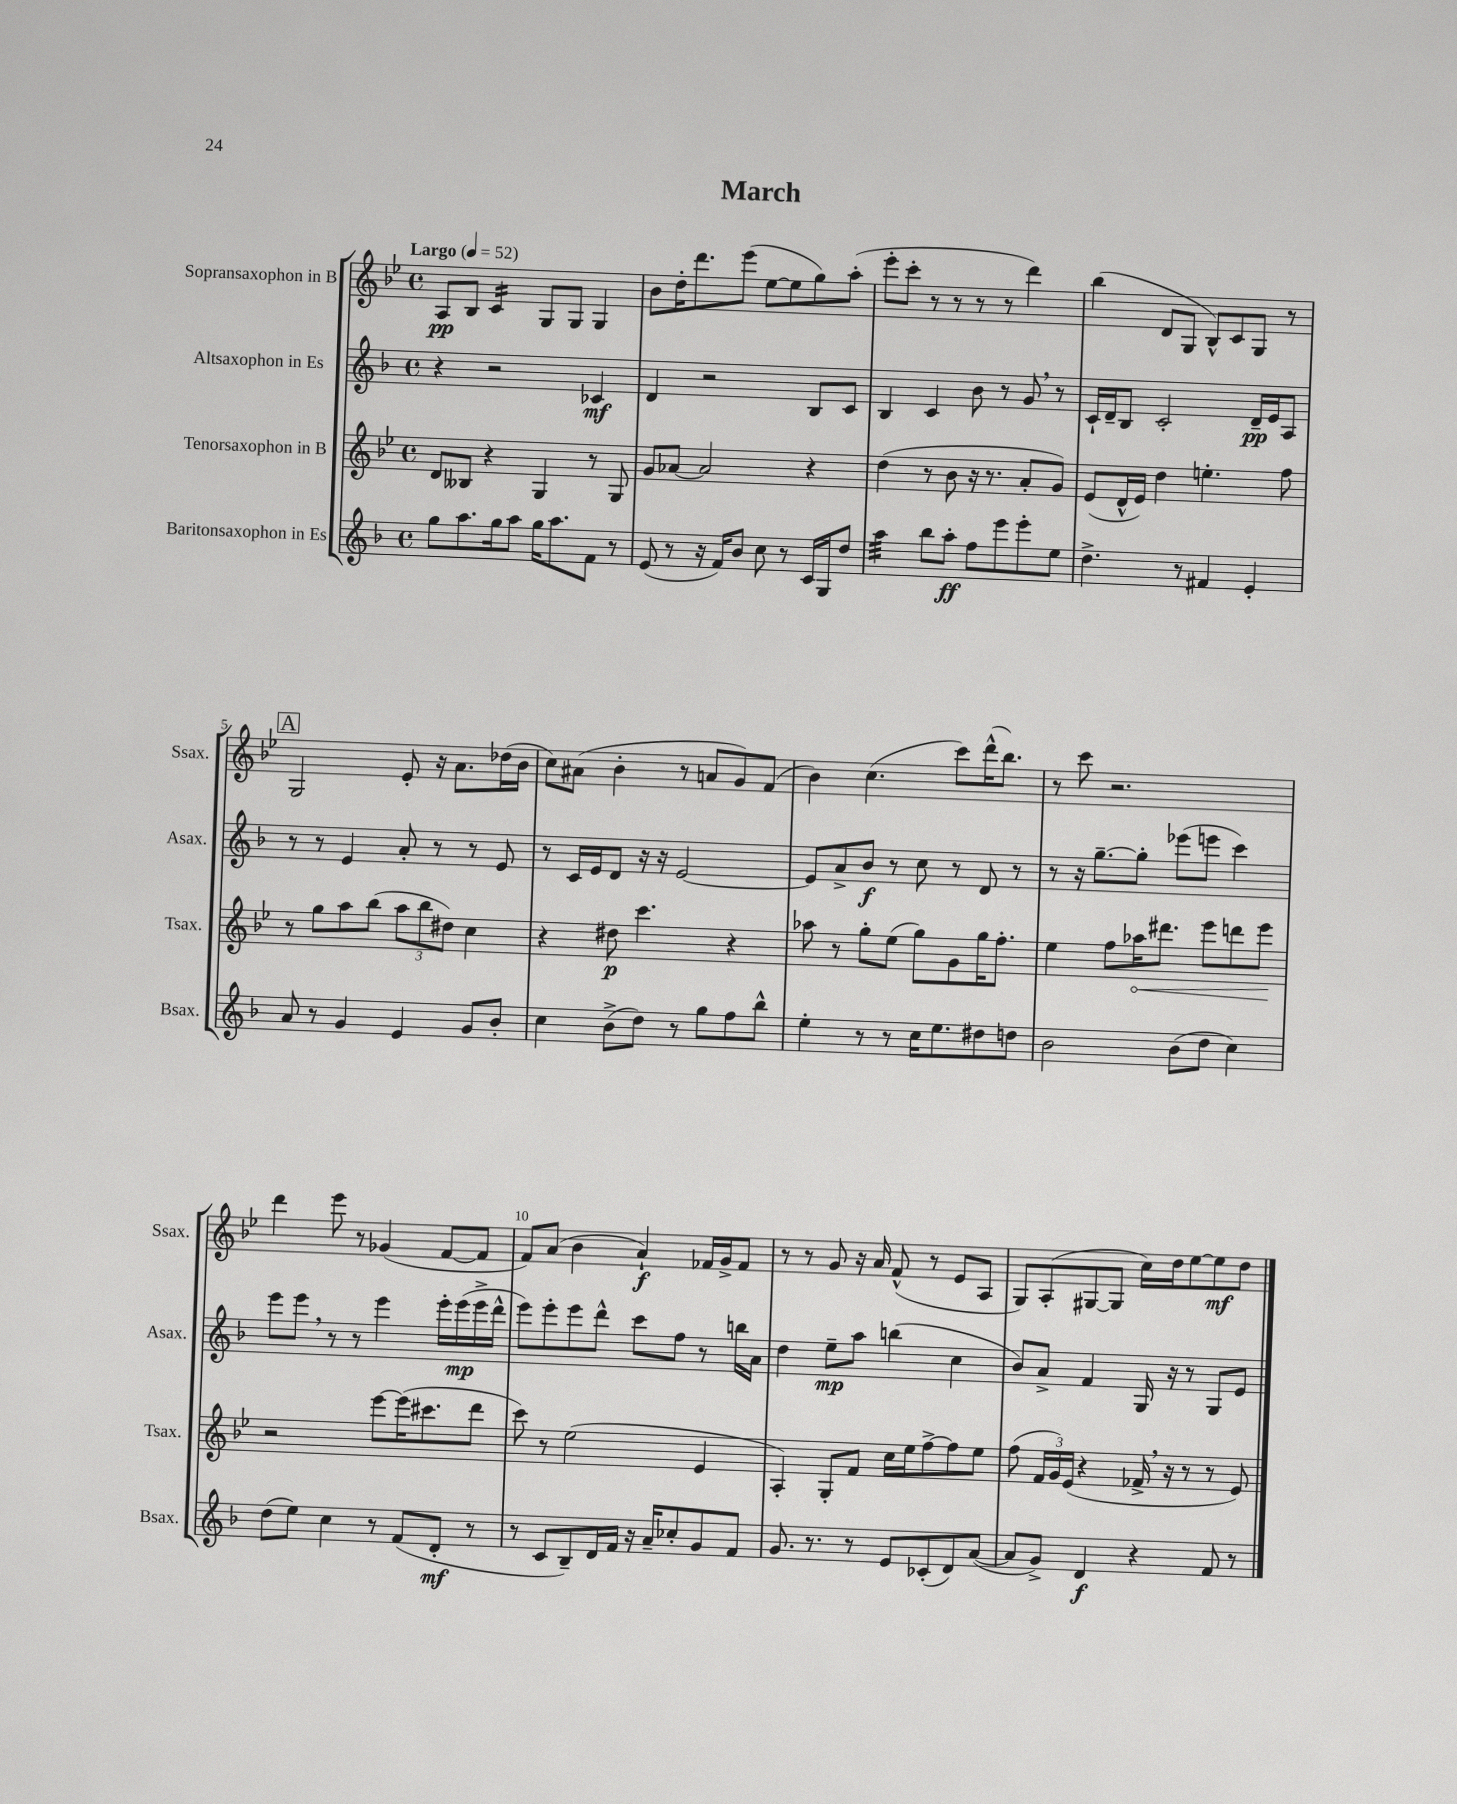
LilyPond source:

\header { title = "March" }
<<
\new StaffGroup <<
\new Staff = "s0" \with { instrumentName = "Sopransaxophon in B" shortInstrumentName = "Ssax." } {
    \clef treble \key bes \major \defaultTimeSignature \time 4/4 \tempo "Largo" 4 = 52
    \autoBeamOff a8[\pp bes8] c'4:16 g8[ g8] g4 |
    bes'8[ d''16-. d'''8. ees'''8]( ees''8[~ ees''8 g''8) a''8]-.( |
    ees'''8[-. c'''8]-. r8 r8 r8 r8 d'''4) |
    bes''4( d'8[ g8] bes8[-^) c'8 g8] r8 |
    \mark \markup { \box "A" } g2 ees'8-. r16 a'8.[ des''16( bes'16] |
    c''8[) ais'8]( bes'4-. r8 a'8[ g'8) f'8]( |
    bes'4) c''4.( c'''8[) d'''16-^( bes''8.]) |
    r8 c'''8 r2. |
    d'''4 ees'''8 r8 ges'4( f'8[~ f'8] |
    f'8[) a'8]( bes'4 a'4-!\f) fes'16[ g'16-> fes'8] |
    r8 r8 g'8 r16 a'16 f'8-^( r8 ees'8[ a8] |
    g8[) a8-.( gis8~ gis8] c''16[) d''16 ees''8~ ees''8\mf d''8] \bar "|." |
}
\new Staff = "s1" \with { instrumentName = "Altsaxophon in Es" shortInstrumentName = "Asax." } {
    \clef treble \key f \major \defaultTimeSignature \time 4/4
    \autoBeamOff r4 r2 ces'4\mf |
    d'4 r2 bes8[ c'8] |
    bes4 c'4 bes'8 r8 g'8 \breathe r8 |
    c'16[-! d'16-- bes8] c'2-. d'16[--\pp e'16 a8] |
    \mark \markup { \box "A" } r8 r8 e'4 a'8-. r8 r8 e'8 |
    r8 c'16[ e'16 d'8] r16 r16 e'2~ |
    e'8[ a'8-> bes'8]\f r8 c''8 r8 d'8 r8 |
    r8 r16 g''8.[~-- g''8]-. ees'''8[( e'''8] c'''4) |
    e'''8[ e'''8] \breathe r8 r8 e'''4 e'''16[-. e'''16\mp( e'''16-> d'''16]-^ |
    e'''8[) e'''8-. e'''8 d'''8]-^ c'''8[ f''8] r8 b''16[ a'16] |
    d''4 e''8[--\mp a''8] b''4( c''4 |
    bes'8[) a'8]-> f'4 g16 r16 r8 g8[ e'8] \bar "|." |
}
\new Staff = "s2" \with { instrumentName = "Tenorsaxophon in B" shortInstrumentName = "Tsax." } {
    \clef treble \key bes \major \defaultTimeSignature \time 4/4
    \autoBeamOff d'8[ beses8] r4 g4 r8 g8 |
    g'8[ aes'8]~ aes'2 r4 |
    d''4( r8 bes'8 r16 r8. a'8[-. g'8]) |
    ees'8[( d'16-^ ees'16]) d''4 e''4.-. f''8 |
    \mark \markup { \box "A" } r8 g''8[ a''8 bes''8]( \tuplet 3/2 { a''8[ bes''8 dis''8]) } c''4 |
    r4 dis''8\p c'''4. r4 |
    aes''8 r8 g''8[-. ees''8]( g''8[) g'8 g''16 f''8.]-. |
    ees''4 f''8[ \once \override Hairpin.circled-tip = ##t aes''16\< dis'''8.] ees'''8[ d'''8 ees'''8]\! |
    r2 ees'''8[~ ees'''16( cis'''8. d'''8] |
    c'''8) r8 ees''2( ees'4 |
    a4-.) g8[-. f'8] c''16[ ees''16 f''8~-> f''8 ees''8] |
    f''8( \tuplet 3/2 { f'16[ g'16) ees'16]( } r4 fes'16-> \breathe r16 r8 r8 ees'8) \bar "|." |
}
\new Staff = "s3" \with { instrumentName = "Baritonsaxophon in Es" shortInstrumentName = "Bsax." } {
    \clef treble \key f \major \defaultTimeSignature \time 4/4
    \autoBeamOff g''8[ a''8. g''16 a''8] g''16[ a''8. f'8] r8 |
    e'8( r8 r16 f'16[) bes'8] c''8 r8 c'16[ g16 d''8] |
    a''4:32 bes''8[ a''8]-.\ff f''8[ e'''8 e'''8-. e''8] |
    d''4.-> r8 fis'4 e'4-. |
    \mark \markup { \box "A" } a'8 r8 g'4 e'4 g'8[ bes'8]-. |
    c''4 bes'8[->( d''8]) r8 g''8[ f''8 bes''8]-^ |
    e''4-. r8 r8 c''16[ e''8. dis''8 d''8] |
    bes'2 bes'8[( d''8] c''4) |
    d''8[( e''8]) c''4 r8 f'8[( d'8]-.\mf r8 |
    r8 c'8[ bes8--) d'16 f'16] r16 a'16[-- ces''8-. g'8 f'8] |
    g'8. r8. r8 e'8[ ces'8-.( d'8) a'8]~( |
    a'8[ g'8]->) d'4\f r4 f'8 r8 \bar "|." |
}
>>
>>
\layout { \context { \Score \override BarNumber.break-visibility = ##(#f #t #t) barNumberVisibility = #(every-nth-bar-number-visible 5) } }
